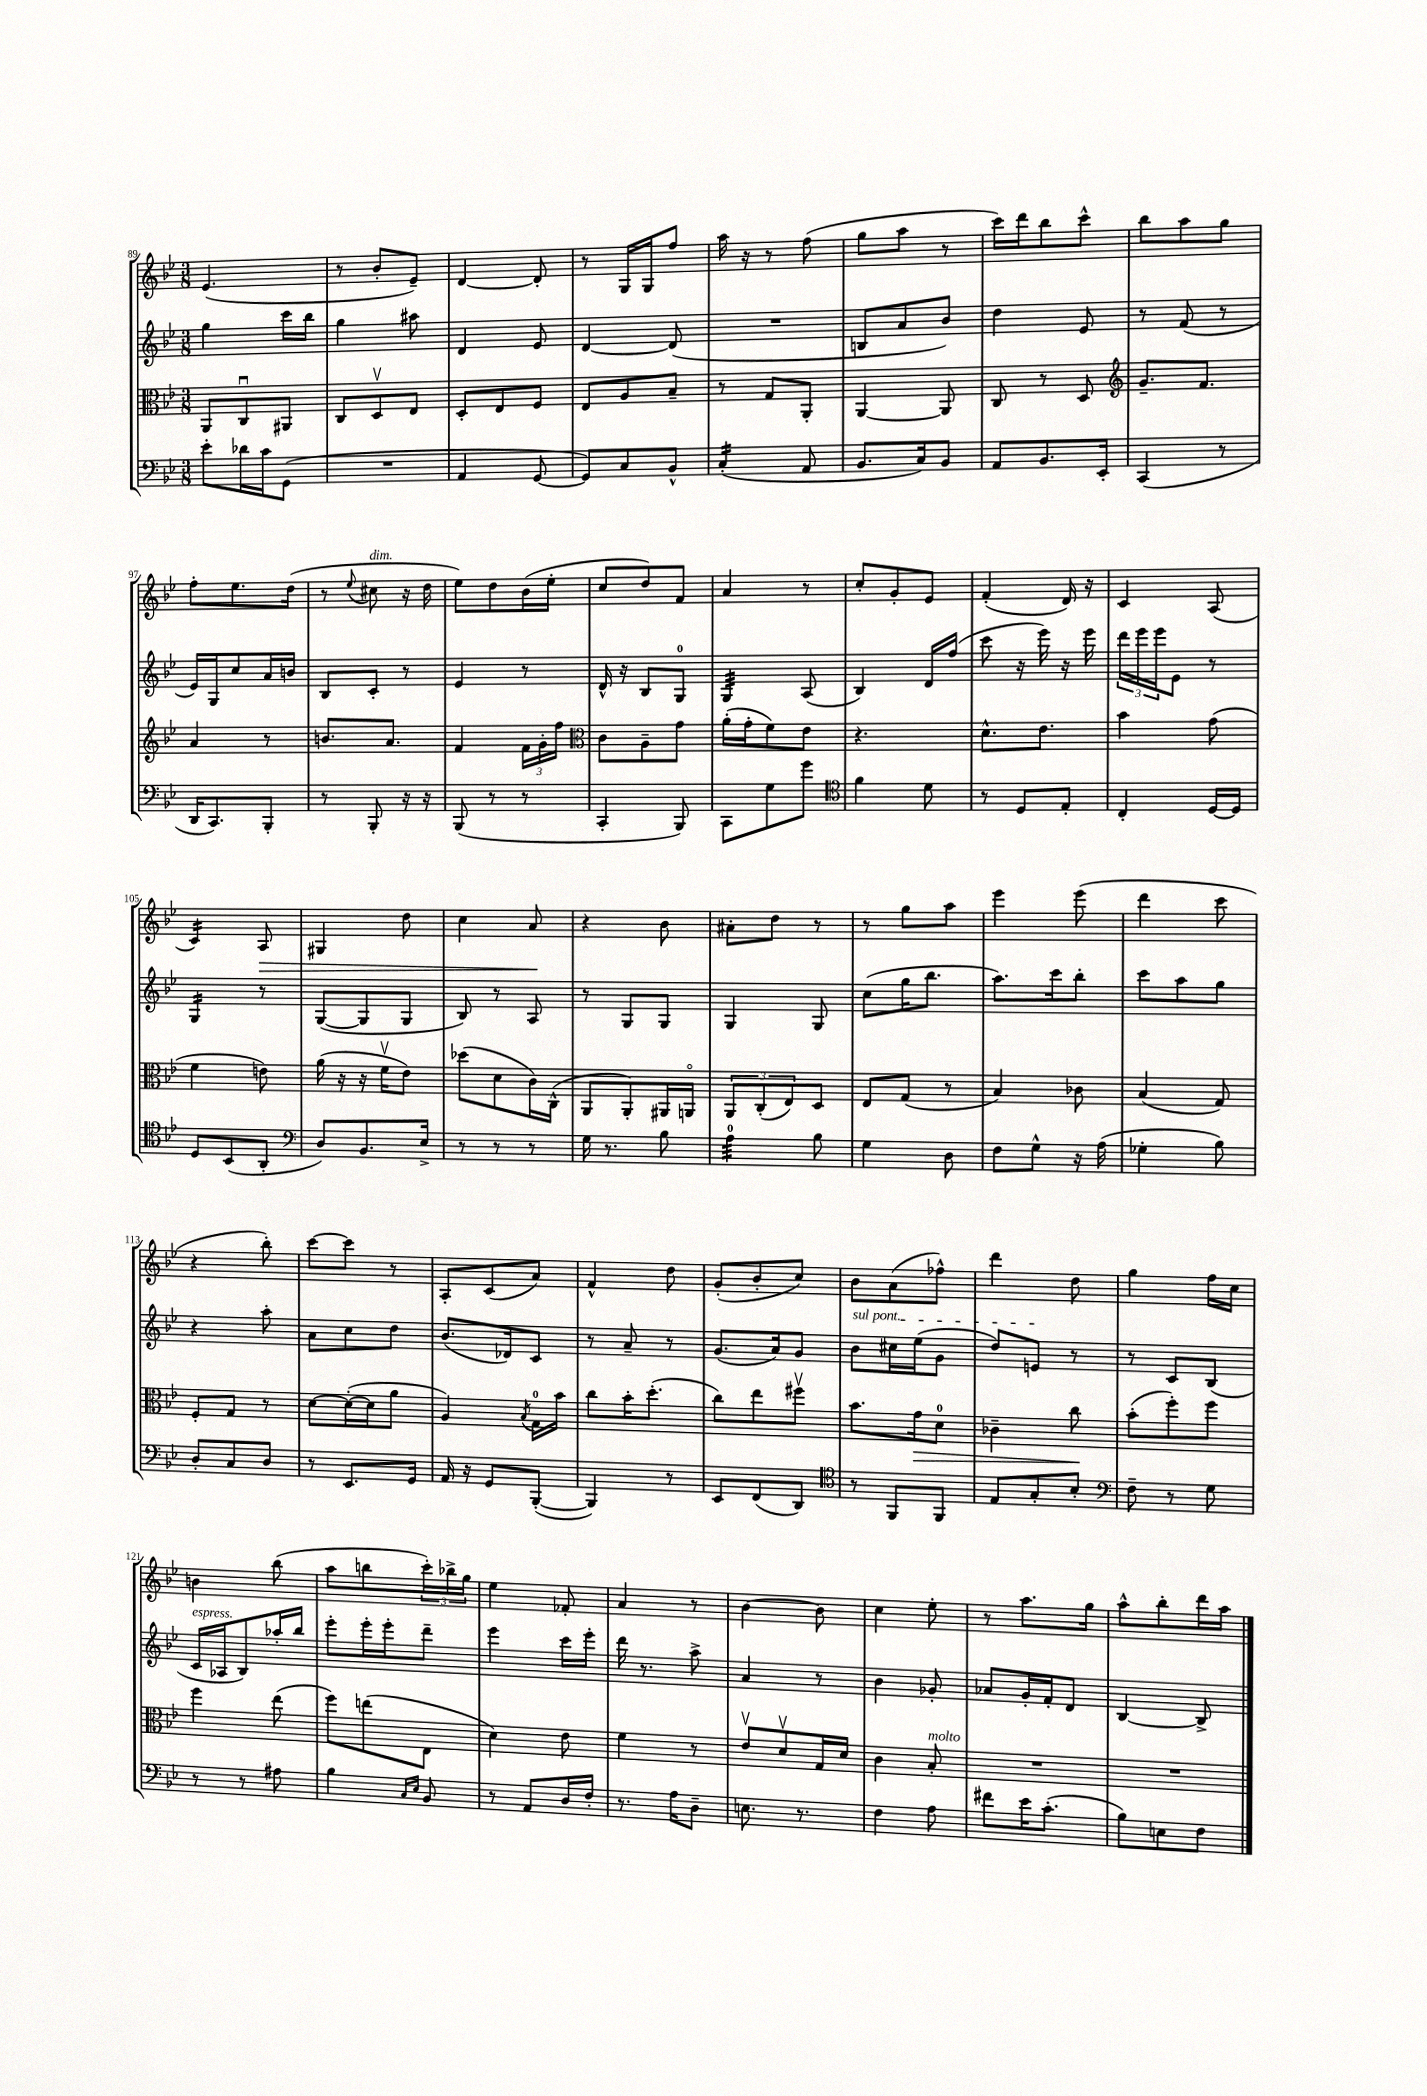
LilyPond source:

<<
\new StaffGroup <<
\new Staff = "s0" {
    \clef treble \key bes \major \numericTimeSignature \time 3/8
    ees'4.( |
    r8 bes'8-. ees'8--) |
    d'4~ d'8-. |
    r8 g16 g16 f''8 |
    a''16 r16 r8 f''8( |
    g''8 a''8 r8 |
    c'''16) d'''16 bes''8 c'''8-^ |
    bes''8 a''8 g''8 |
    f''8-. ees''8. d''16( |
    r8 \appoggiatura { ees''8 } cis''8^\markup { \italic "dim." } r16 d''16 |
    ees''8) d''8 bes'16( ees''16-. |
    c''8 d''8) f'8 |
    a'4 r8 |
    c''8-. g'8-. ees'8 |
    f'4-.( d'16) r16 |
    c'4 a8( |
    c'4:16) a8\> |
    gis4 d''8 |
    c''4 a'8\! |
    r4 bes'8 |
    ais'8-. d''8 r8 |
    r8 g''8 a''8 |
    ees'''4 ees'''8( |
    d'''4 c'''8 |
    r4 bes''8-.) |
    c'''8~ c'''8 r8 |
    a8-. c'8( a'8) |
    f'4-^ d''8 |
    g'8-.( bes'8-. c''8) |
    bes'8 a'8( fes''8-^) |
    d'''4 d''8 |
    g''4 f''16 c''16 |
    b'4 bes''8( |
    a''8 b''8 \tuplet 3/2 { c'''16-.) bes''16-> g''16 } |
    ees''4 fes'8-. |
    a'4 r8 |
    bes'4~ bes'8 |
    c''4 ees''8-. |
    r8 a''8. g''16 |
    a''8-^ bes''8-. d'''16 a''16 \bar "|." |
}
\new Staff = "s1" {
    \clef treble \key bes \major \numericTimeSignature \time 3/8
    g''4 c'''16 bes''16 |
    g''4 ais''8 |
    d'4 ees'8 |
    d'4~ d'8( |
    R4. |
    b8 a'8 bes'8) |
    d''4 ees'8 |
    r8 f'8( r8 |
    ees'16) g16 c''8 a'16 b'16 |
    bes8 c'8-. r8 |
    ees'4 r8 |
    d'16-^ r16 bes8 g8-0 |
    g4:32 a8( |
    bes4) d'16 f''16( |
    c'''8 r16 ees'''16) r16 ees'''16 |
    \tuplet 3/2 { d'''16 ees'''16 ees'''16 } ees'8 r8 |
    g4:16 r8 |
    g8~( g8 g8 |
    bes8) r8 a8 |
    r8 g8 g8 |
    g4 g8 |
    c''8( g''16 bes''8. |
    a''8.) c'''16 bes''8-. |
    c'''8 a''8 g''8 |
    r4 a''8-. |
    a'8 c''8 d''8 |
    bes'8.( des'16) c'8 |
    r8 a'8-- r8 |
    g'8.( a'16) g'8 |
    \once \override TextSpanner.bound-details.left.text = \markup { \italic "sul pont." } bes'8\startTextSpan cis''16 ees''16( g'8 |
    d''8) e'8\stopTextSpan r8 |
    r8 c'8 bes8( |
    c'16^\markup { \italic "espress." } aes16 bes8) aes''16-. bes''16 |
    ees'''8-. ees'''16-. ees'''16-. d'''8-- |
    ees'''4 c'''16 ees'''16-. |
    d'''16 r8. a''8-> |
    a'4 r8 |
    bes'4 ges'8-. |
    aes'8 g'16-. f'16-. d'8 |
    bes4~ bes8-> \bar "|." |
}
\new Staff = "s2" {
    \clef alto \key bes \major \numericTimeSignature \time 3/8
    a,8 c8\downbow ais,8 |
    c8 d8\upbow ees8 |
    d8-. ees8 f8 |
    ees8 a8 bes8-- |
    r8 g8 a,8-. |
    a,4~ a,8 |
    c8 r8 d8 |
    \clef treble g'8.-- f'8. |
    a'4 r8 |
    b'8. a'8. |
    f'4 \tuplet 3/2 { f'16 g'16-. f''16 } |
    \clef alto c'8 a8-- g'8 |
    a'16-.( g'16-. f'8) ees'8 |
    r4. |
    d'8.-^ ees'8. |
    bes'4 g'8( |
    f'4 e'8) |
    a'16( r16 r16 f'16\upbow ees'8) |
    des''8( d'8 c'16) c16-^( |
    a,8 a,8-.) ais,16 a,16\flageolet |
    \tuplet 3/2 { a,8 c8-.( ees8) } d8 |
    ees8 g8( r8 |
    bes4) ces'8 |
    bes4( g8) |
    f8-. g8 r8 |
    d'8~ d'16~-.( d'16 a'8 |
    a4) \acciaccatura { bes8 } g16-0 bes'16 |
    c''8 bes'16-. d''8.-.( |
    c''8) ees''8 fis''8\upbow |
    bes'8. g'16\> d'8-0 |
    ces'4-- c''8\! |
    bes'8-.( f''8-.) f''8 |
    f''4 ees''8( |
    f''8) e''8( ees8 |
    d'4) ees'8 |
    f'4 r8 |
    ees'8\upbow d'8\upbow g16 d'16 |
    c'4 bes8-.^\markup { \italic "molto" } |
    R4. |
    R4. \bar "|." |
}
\new Staff = "s3" {
    \clef bass \key bes \major \numericTimeSignature \time 3/8
    ees'8-. des'16 c'16 g,8( |
    R4. |
    a,4 g,8~ |
    g,8) c8 bes,8-^ |
    c4:16-.( a,8 |
    bes,8. c16) bes,8 |
    a,8 bes,8. ees,16-. |
    c,4( r8 |
    d,16 c,8.) bes,,8-. |
    r8 bes,,8-. r16 r16 |
    bes,,8( r8 r8 |
    c,4-. bes,,8) |
    c,8 g8 g'8 |
    \clef tenor f'4 d'8 |
    r8 d8 ees8-. |
    c4-. d16~ d16 |
    d8 bes,8( a,8-. |
    \clef bass d8) bes,8. ees16-> |
    r8 r8 r8 |
    g16 r8. bes8 |
    a4:32-0 bes8 |
    g4 d8 |
    f8 g8-^ r16 a16( |
    ges4-. bes8) |
    d8-. c8 d8 |
    r8 ees,8. g,16 |
    a,16 r16 g,8 bes,,8~-.( |
    bes,,4) r8 |
    ees,8 f,8( d,8) |
    \clef tenor r8 f,8 f,8 |
    ees8 g8-. bes8-. |
    \clef bass f8-- r8 g8 |
    r8 r8 ais8 |
    bes4 \grace { c16 ees16 } bes,8 |
    r8 a,8 d16 f16-. |
    r8. a16 d8-- |
    e8. r8. |
    f4 a8 |
    fis'8 ees'16 c'8.-.( |
    bes8) e8 f8 \bar "|." |
}
>>
>>
\layout { \context { \Score currentBarNumber = #89 } }
